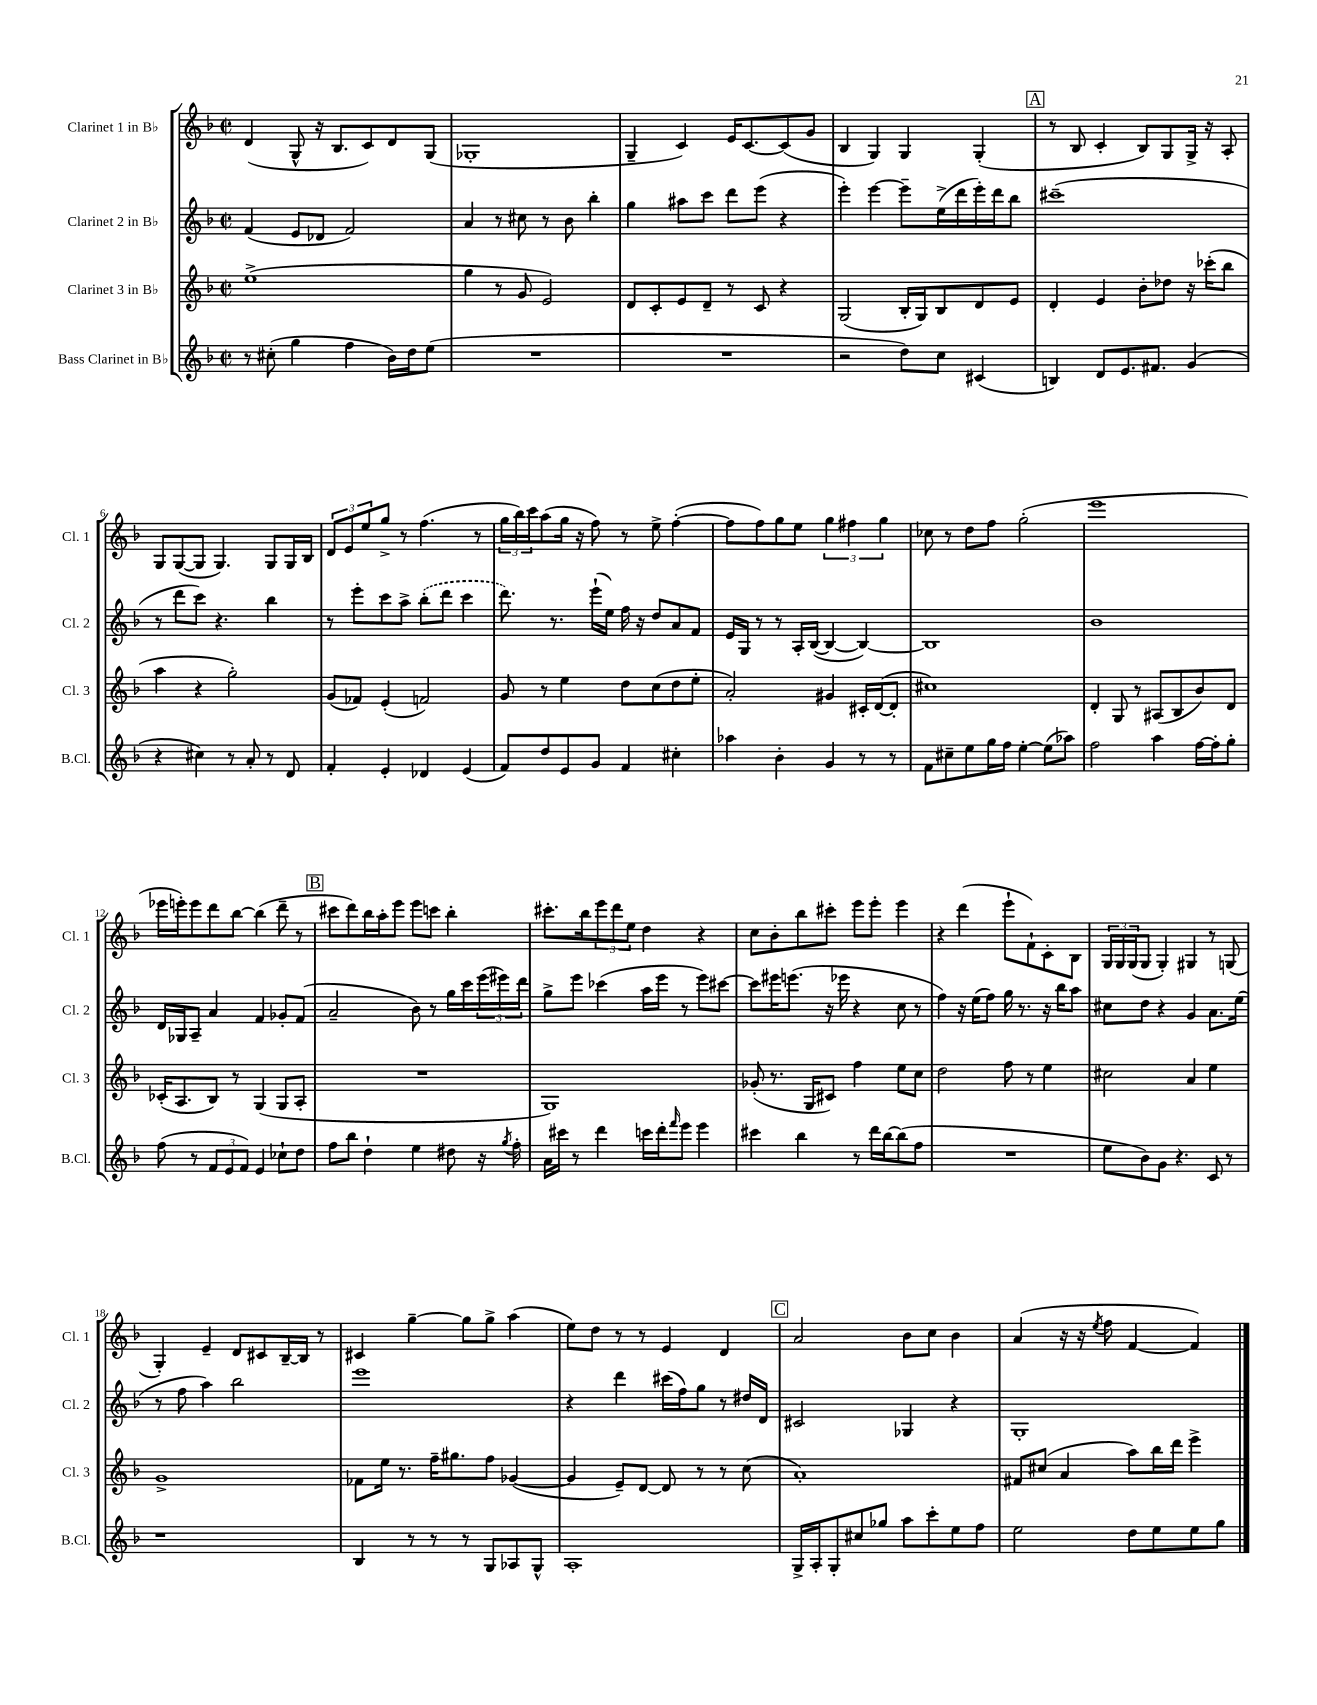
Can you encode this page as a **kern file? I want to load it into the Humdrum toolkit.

**kern	**kern	**kern	**kern
*part4	*part3	*part2	*part1
*staff4	*staff3	*staff2	*staff1
*I"Bass Clarinet in B♭	*I"Clarinet 3 in B♭	*I"Clarinet 2 in B♭	*I"Clarinet 1 in B♭
*I'B.Cl.	*I'Cl. 3	*I'Cl. 2	*I'Cl. 1
*clefG2	*clefG2	*clefG2	*clefG2
*k[b-]	*k[b-]	*k[b-]	*k[b-]
*M2/2	*M2/2	*M2/2	*M2/2
*met(c|)	*met(c|)	*met(c|)	*met(c|)
=1	=1	=1	=1
8r	(1ee^	(4f/	(4d/
(8cc#X'\	.	.	.
4gg\	.	8e/L	8G^^/
.	.	8d-X/J	16r
.	.	.	8.B-/L
4ff\	.	2f/)	.
.	.	.	8c/)
16b-\LL)	.	.	8d/
16dd\J	.	.	.
(8ee\J	.	.	(8G/J
=2	=2	=2	=2
1r	4gg\	4a/	1G-X'
.	8r	8r	.
.	8g/	8cc#X\	.
.	2e/)	8r	.
.	.	8b-\	.
.	.	4bb-'\	.
=3	=3	=3	=3
1r	8d/L	4gg\	4G~/
.	8c'/	.	.
.	8e/	8aa#X\L	4c/)
.	8d~/J	8ccc\J	.
.	8r	8ddd\L	16e/KL
.	.	.	[8.c/
.	8c/	(8eee\J	.
.	4r	4r	(8c/]
.	.	.	8g/J
=4	=4	=4	=4
2r	(2G/	4eee'\)	4B-/
.	.	[4eee\	4G/)
8dd\L)	16B-'/LL	8eee~\L]	4G/
.	16G/J)	.	.
8cc\J	8B-/	(16ee^\L	.
.	.	16ddd\	.
(4c#X/	8d/	16eee'\)	(4G'/
.	.	16ddd\J	.
.	8e/J	8bb-\J	.
!!LO:REH:place=s1:t=A
=5	=5	=5	=5
4Bn/)	4d'/	(1ccc#X~	8r
.	.	.	8B-/
8d/L	4e/	.	4c'/
8.e/	.	.	.
.	8b-'\L	.	8B-/L)
8.f#X/J	.	.	.
.	8dd-X\J	.	8G/
(4g/	16r	.	16G^/Jk
.	(16ccc-X'\KL	.	16r
.	8bb-\J	.	8A'/
!!LO:LB:g=z
=6	=6	=6	=6
4r	4aa\	8r	8G/L
.	.	8ddd\L	([8G/
4cc#X\)	4r	8ccc\J)	8G/J]
.	.	4.r	4.G/)
8r	2gg'\)	.	.
8a'/	.	.	.
8r	.	4bb-\	8G/L
8d/	.	.	16G/L
.	.	.	16B-/JJ
=7	=7	=7	=7
4f'/	(8g/L	8r	12d/L
.	.	.	12e/
.	8f-X/J)	8eee'\L	.
.	.	.	12ee/
4e'/	(4e'/	8ccc\	8gg^/J
.	.	8aa^\J	8r
4d-X/	2fn/)	(8bb-'\L	(4.ff\
.	.	8ddd\J	.
(4e/	.	4ccc\	.
.	.	.	8r
=8	=8	=8	=8
8f/L)	8g/	8.ddd\)	24gg\LL
.	.	.	24bb-\)
.	.	.	24ccc\J
8dd/	8r	.	(8aa\
.	.	8.r	.
8e/	4ee\	.	16gg\Jk
.	.	.	16r
8g/J	.	(16eee`\LL	8ff\)
.	.	16ee\JJ)	.
4f/	8dd\L	16ff\	8r
.	.	16r	.
.	(8cc\	8dd/L	8ee^\
4cc#X'\	8dd\	8a/	([4ff'\
.	8ee'\J	8f/J	.
=9	=9	=9	=9
4aa-X\	2a'/)	16e/LL	8ff\L]
.	.	16G/JJ	.
.	.	8r	8ff\)
4b-'\	.	8r	8gg\
.	.	16A'/LL	8ee\J
.	.	([16B-/JJ	.
4g/	4g#X/	4B-/_	6gg\
.	.	.	6ff#X\
8r	16c#X'/LL	4B-/_)	.
.	([16d/J	.	.
.	.	.	6gg\
8r	8d'/J]	.	.
=10	=10	=10	=10
8f\L	1cc#X)	1B-]	8cc-X\
8cc#X~\	.	.	8r
8ee\	.	.	8dd\L
16gg\L	.	.	8ff\J
16ff\JJ	.	.	.
[4ee'\	.	.	(2gg'\
(8ee\L]	.	.	.
8aa-X\J)	.	.	.
=11	=11	=11	=11
2ff\	4d'/	1b-	1eee
.	8G/	.	.
.	8r	.	.
4aa\	(8A#X/L	.	.
.	8B-/	.	.
[16ff\LL	8b-/)	.	.
16ff'\J]	.	.	.
8gg'\J	8d/J	.	.
!!LO:LB:g=z
=12	=12	=12	=12
(8ff\	(16c-X'/KL	16d/LL	16eee-X\LL
.	8.A/	16G-X/J	16eeen'\J)
8r	.	8A~/J	8eee\
12f/L	8B-/J)	4a/	8ddd\
12e/	.	.	.
.	8r	.	[8bb-\J
12f/J)	.	.	.
4e/	(4G/	4f/	(4bb-\]
8cc-X`\L	8G/L	8g-X'/L	8ddd~\
8dd\J	8A'/J	(8f/J	8r
!!LO:REH:place=s1:t=B
=13	=13	=13	=13
8ff\L	1r	2a~/	8ccc#X\L
8bb-\J	.	.	8ddd\)
4dd`\	.	.	16bb-\L
.	.	.	16aa'\J
.	.	.	8eee\J
4ee\	.	8b-\)	8eee\L
.	.	8r	8cccn\J
8dd#X\	.	16gg\LL	4bb-'\
.	.	16ccc\	.
16r	.	(24eee\	.
.	.	24eee#X\)	.
8qgg/	.	.	.
16ff'\	.	.	.
.	.	24ddd\JJ	.
=14	=14	=14	=14
16a\LL	1G)	8gg^\L	8.ccc#X'\L
16ccc#X\JJ	.	.	.
8r	.	8eee\J	.
.	.	.	16bb-\k
4ddd\	.	(4ccc-X\	12eee\
.	.	.	12ddd\
.	.	.	12ee\J
16cccn\LL	.	16aa\LL	4dd\
16ddd'\J	.	16eee\JJ	.
16qqfff/	.	.	.
8eee\J	.	8r	.
4eee\	.	8eee\L)	4r
.	.	[8ccc#X\J	.
=15	=15	=15	=15
4ccc#X\	(8g-X'/	8ccc#\L]	8cc\L
.	8.r	16eee#X\K	8b-'\
.	.	(8.eeen\J	.
4bb-\	.	.	8bb-\
.	16G/KL	.	.
.	8c#X/J)	16r	8ccc#X'\J
.	.	16eee-X\	.
8r	4ff\	4r	8eee\L
16ddd\LL	.	.	8eee'\J
[16bb-\J	.	.	.
(8bb-\]	8ee\L	8cc\	4eee\
8ff\J	8cc\J	8r	.
=16	=16	=16	=16
1r	2dd\	4ff\)	4r
.	.	16r	(4ddd\
.	.	(16ee\KL	.
.	.	8ff\J)	.
.	8ff\	16gg\	8eee`\L
.	.	8.r	.
.	8r	.	8f`\)
.	4ee\	16r	8c'\
.	.	16bb-\KL	.
.	.	8aa\J	8B-\J
=17	=17	=17	=17
8ee\L	2cc#X\	8cc#X\L	24G/LL
.	.	.	24G/
.	.	.	(24G/J
8b-\)	.	8dd\J	8G/J
8g\J	.	4r	4G'/)
4.r	.	.	.
.	4a/	4g/	4G#X/
8c/	4ee\	8.a\L	8r
8r	.	.	(8Gn/
.	.	(16ee\Jk	.
!!LO:LB:g=z
=18	=18	=18	=18
1r	1g^	8r	4G'/)
.	.	8ff\	.
.	.	4aa\)	4e~/
.	.	2bb-\	8d/L
.	.	.	8c#X/
.	.	.	[16B-~/L
.	.	.	16B-/JJ]
.	.	.	8r
=19	=19	=19	=19
4B-/	8f-X\L	1eee	4c#X/
.	16ee\Jk	.	.
.	8.r	.	.
8r	.	.	[4gg~\
8r	16ff~\KL	.	.
.	8.gg#X\	.	.
8r	.	.	8gg\L]
8G/L	8ff\J	.	8gg^\J
8A-X/	([4g-X/	.	(4aa\
8G^^/J	.	.	.
=20	=20	=20	=20
1A'	4g-/]	4r	8ee\L)
.	.	.	8dd\J
.	8e~/L)	4ddd\	8r
.	[8d/J	.	8r
.	8d/]	(16ccc#X\LL	4e/
.	.	16ff\J)	.
.	8r	8gg\J	.
.	8r	8r	4d/
.	(8cc\	16dd#X/LL	.
.	.	16d/JJ	.
!!LO:REH:place=s1:t=C
=21	=21	=21	=21
16G^/LL	1a')	2c#X/	2a/
16A'/J	.	.	.
8G'/	.	.	.
8cc#X/	.	.	.
8gg-X/J	.	.	.
8aa\L	.	4G-X/	8b-\L
8ccc'\	.	.	8cc\J
8ee\	.	4r	4b-\
8ff\J	.	.	.
=22	=22	=22	=22
2ee\	8f#X/L	1G'	(4a/
.	(8cc#X/J	.	.
.	4a/	.	16r
.	.	.	16r
.	.	.	8qee/
.	.	.	8ff\
8dd\L	8aa\L)	.	[4f/
8ee\	16bb-\L	.	.
.	16ddd\JJ	.	.
8ee\	4eee^\	.	4f/])
8gg\J	.	.	.
==	==	==	==
*-	*-	*-	*-
